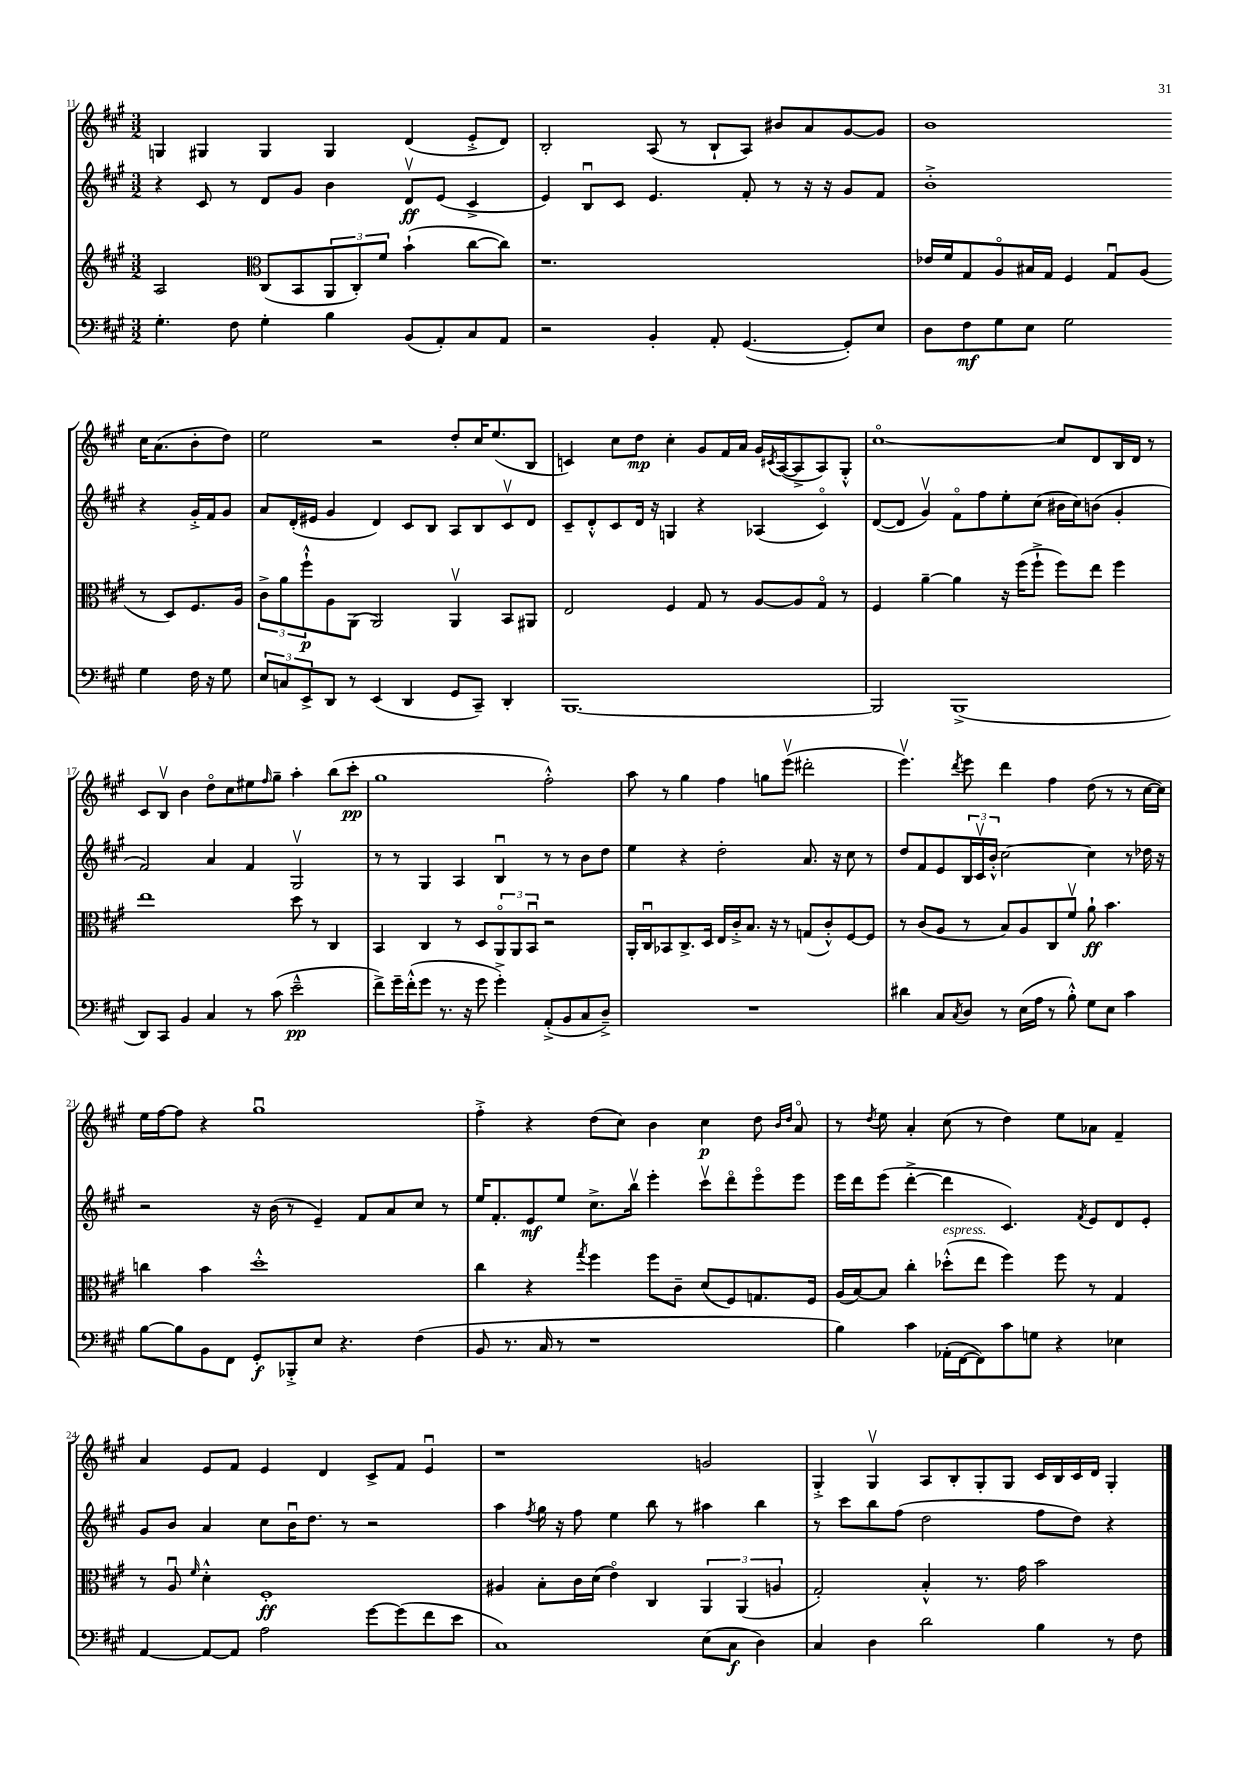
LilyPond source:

<<
\new StaffGroup <<
\new Staff = "s0" {
    \clef treble \key a \major \numericTimeSignature \time 3/2
    g4 gis4 gis4 gis4 d'4( e'8-.-> d'8) |
    b2-. a8( r8 b8-! a8) bis'8 a'8 gis'8~ gis'8 |
    b'1 cis''16 a'8.( b'8-. d''8) |
    e''2 r2 d''8-. cis''16 e''8.( b8 |
    c'4) cis''8 d''8\mp cis''4-. gis'8 fis'16 a'16 gis'16 \acciaccatura { cis'8 } a16~( a8-> a8) gis8-.-^ |
    cis''1~\flageolet cis''8 d'8 b16 d'16 r8 |
    cis'8 b8\upbow b'4 d''8\flageolet cis''8 eis''8 \grace { fis''16 } gis''8-- a''4-. b''8( cis'''8-.\pp |
    gis''1 fis''2-.-^) |
    a''8 r8 gis''4 fis''4 g''8 e'''8\upbow( dis'''2-. |
    e'''4.\upbow) \acciaccatura { d'''8 } e'''8 d'''4 fis''4 d''8( r8 r8 cis''16~ cis''16) |
    e''16 fis''16~ fis''8 r4 gis''1\downbow |
    fis''4-.-> r4 d''8( cis''8) b'4 cis''4\p d''8 \grace { b'16 d''16 } a'8\flageolet |
    r8 \acciaccatura { d''8 } e''8 a'4-. cis''8( r8 d''4) e''8 aes'8 fis'4-- |
    a'4 e'8 fis'8 e'4 d'4 cis'8-> fis'8 e'4\downbow |
    r1 g'2 |
    gis4-.-> gis4\upbow a8 b8-. gis8-. gis8 cis'16 b16 cis'16 d'16 gis4-. \bar "|." |
}
\new Staff = "s1" {
    \clef treble \key a \major \numericTimeSignature \time 3/2
    r4 cis'8 r8 d'8 gis'8 b'4 d'8\upbow\ff e'8( cis'4-> |
    e'4) b8\downbow cis'8 e'4. fis'8-. r8 r16 r16 gis'8 fis'8 |
    b'1-.-> r4 gis'16-.-> fis'16 gis'8 |
    a'8 d'16-.( eis'16 gis'4 d'4) cis'8 b8 a8 b8 cis'8\upbow d'8 |
    cis'8-- d'8-.-^ cis'8 d'16 r16 g4 r4 aes4( cis'4\flageolet) |
    d'8~( d'8 gis'4\upbow) fis'8\flageolet fis''8 e''8-. cis''8( bis'16 cis''16) b'8( gis'4-. |
    fis'2) a'4 fis'4 gis2\upbow |
    r8 r8 gis4 a4 b4\downbow r8 r8 b'8 d''8 |
    e''4 r4 d''2-. a'8. r16 cis''8 r8 |
    d''8 fis'8 e'8 \tuplet 3/2 { b16 cis'16\upbow b'16-.-^ } cis''2~ cis''4 r8 des''16 r16 |
    r2 r16 b'16( r8 e'4--) fis'8 a'8 cis''8 r8 |
    e''16 fis'8.-. e'8\mf e''8 cis''8.-> b''16\upbow e'''4-. cis'''8\upbow d'''8\flageolet e'''8\flageolet e'''8 |
    e'''16 d'''16 e'''8( d'''4~-.-> d'''4 cis'4.) \acciaccatura { fis'8 } e'8 d'8 e'8-. |
    gis'8 b'8 a'4 cis''8 b'16\downbow d''8. r8 r2 |
    a''4 \acciaccatura { fis''8 } gis''16 r16 fis''8 e''4 b''8 r8 ais''4 b''4 |
    r8 cis'''8 b''8 fis''8( d''2 fis''8 d''8) r4 \bar "|." |
}
\new Staff = "s2" {
    \clef treble \key a \major \numericTimeSignature \time 3/2
    a2 \clef alto cis8( b,8 \tuplet 3/2 { a,8 cis8-.) fis'8 } b'4-!( cis''8~ cis''8) |
    r1. |
    ees'16 fis'16 gis8 a8\flageolet bis16 gis16 fis4 gis8\downbow a8( r8 d8) fis8. a16 |
    \tuplet 3/2 { cis'8-> a'8 fis''8-!-^\p } a8 a,8( a,2) a,4\upbow b,8 ais,8 |
    e2 fis4 gis8 r8 a8~ a8 gis8\flageolet r8 |
    fis4 a'4~-- a'4 r16 fis''16( fis''8-!-> fis''8) e''8 fis''4 |
    e''1 d''8 r8 cis4 |
    b,4 cis4 r8 d8 \tuplet 3/2 { a,8\flageolet a,8 b,8\downbow } r2 |
    a,16-. cis16\downbow bes,8 cis8.-> d16 e16 cis'16-.-> b8. r16 r8 g8( cis'8-.-^) fis8~ fis8 |
    r8 cis'8( a8 r8 b8) a8 cis8 fis'8\upbow a'8-!\ff b'4. |
    c''4 b'4 d''1-.-^ |
    cis''4 r4 \acciaccatura { gis''8 } fis''4 fis''8 cis'8-- d'8( fis8) g8. fis16 |
    a16( b16~) b8 cis''4-. des''8-.-^^\markup { \italic "espress." }( e''8 fis''4) fis''8 r8 gis4 |
    r8 a8\downbow \grace { fis'16 } d'4-.-^ fis1-.\ff |
    ais4 b8-. cis'16 d'16( e'4\flageolet) cis4 \tuplet 3/2 { a,4 a,4( a4 } |
    gis2-.) b4-.-^ r8. gis'16 b'2 \bar "|." |
}
\new Staff = "s3" {
    \clef bass \key a \major \numericTimeSignature \time 3/2
    gis4.-. fis8 gis4-. b4 b,8( a,8-.) cis8 a,8 |
    r2 b,4-. a,8-. gis,4.~( gis,8-.) e8 |
    d8 fis8\mf gis8 e8 gis2 gis4 fis16 r16 gis8 |
    \tuplet 3/2 { e8 c8 e,8-> } d,8 r8 e,4( d,4 gis,8 cis,8--) d,4-. |
    b,,1.~ |
    b,,2 b,,1->( |
    d,8) cis,8 b,4 cis4 r8 cis'8( e'2---^\pp |
    fis'8->) gis'16-- fis'16-.-^( gis'8 r8. r16 gis'8 gis'4-.->) a,8-.->( b,8 cis8 d8--->) |
    R1. |
    dis'4 cis8 \acciaccatura { cis8 } d8 r8 e16( a16 r8 b8-.-^) gis8 e8 cis'4 |
    b8~ b8 b,8 fis,8 gis,8-.\f bes,,8-.-> e8 r4. fis4( |
    b,8 r8. cis16 r8 r1 |
    b4) cis'4 aes,16-.( fis,16~ fis,8) cis'8 g8 r4 ees4 |
    a,4~ a,8~ a,8 a2 gis'8~ gis'8( fis'8 e'8 |
    cis1) e8( cis8\f d4) |
    cis4 d4 d'2 b4 r8 fis8 \bar "|." |
}
>>
>>
\layout { \context { \Score currentBarNumber = #11 } }
